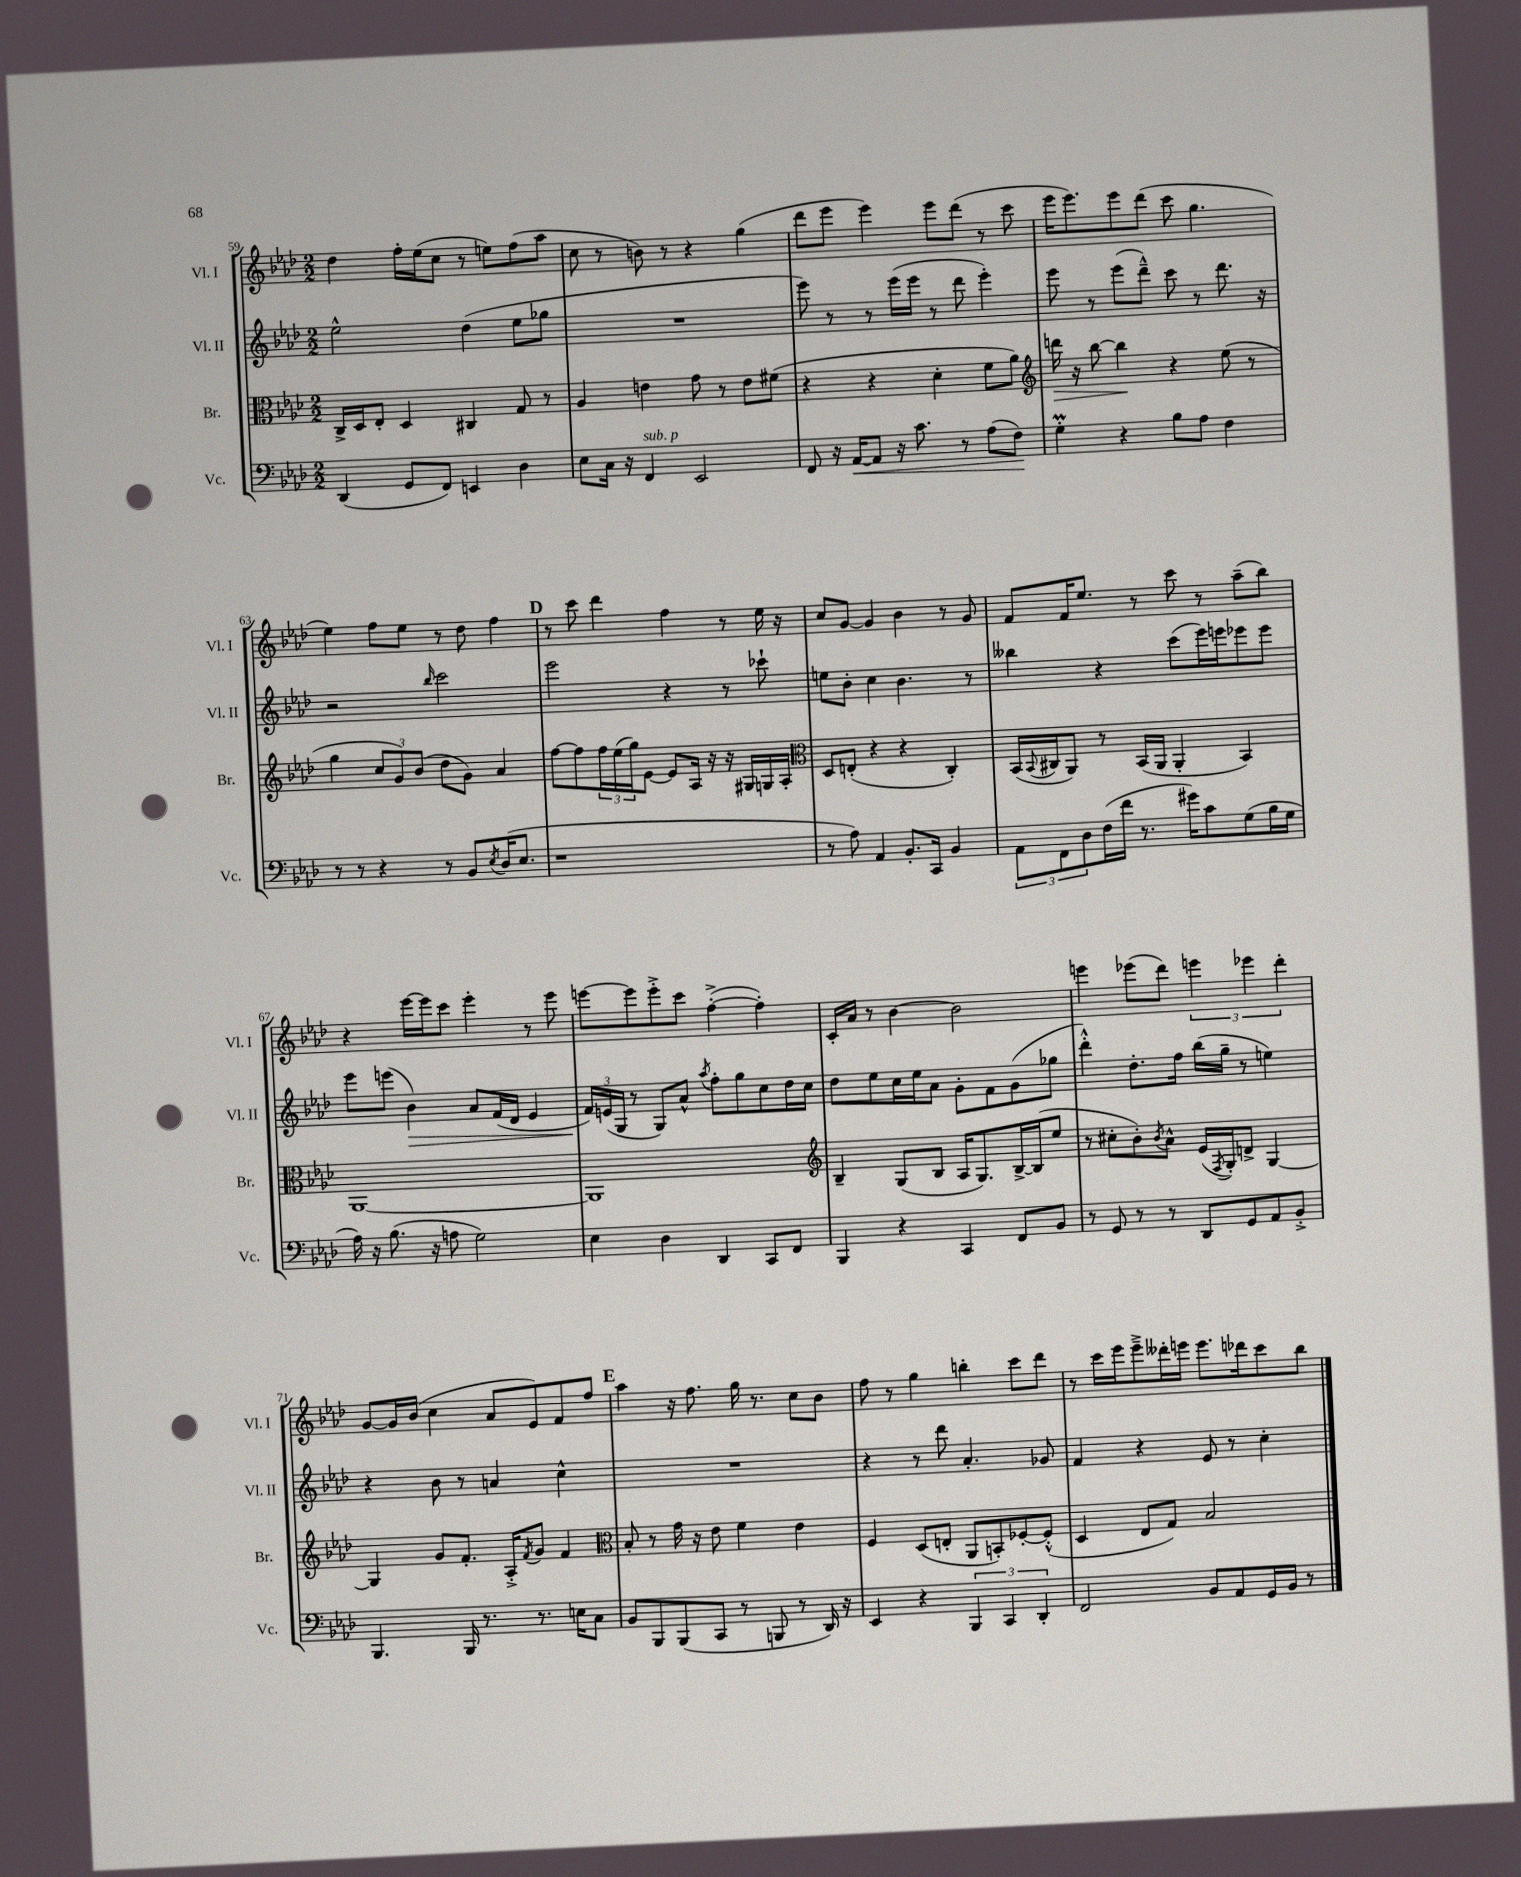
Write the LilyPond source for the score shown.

<<
\new StaffGroup <<
\new Staff = "s0" \with { instrumentName = "Vl. I" shortInstrumentName = "Vl. I" } {
    \clef treble \key aes \major \numericTimeSignature \time 2/2
    des''4 f''16-. ees''16( c''8 r8 e''8) f''8( aes''8 |
    c''8 r8 b'8) r8 r4 g''4( |
    des'''8 ees'''8 ees'''4) ees'''8 des'''8( r8 c'''8 |
    ees'''16 ees'''8.) ees'''8 des'''8( c'''8 g''4. |
    ees''4) f''8 ees''8 r8 des''8 f''4 |
    \mark \markup { \bold "D" } r8 c'''8 des'''4 f''4 r8 ees''16 r16 |
    c''8 g'8~ g'4 bes'4 r8 g'8 |
    f'8 f'16 ees''8. r8 c'''8 r8 aes''8--( bes''8) |
    r4 ees'''16~ ees'''16 c'''8 ees'''4-. r8 ees'''8 |
    e'''8~ e'''8 e'''8-.-> c'''8 f''4~-.->( f''4-.) |
    c'16-. aes'16 r8 bes'4~ bes'2 |
    e'''4 ees'''8( des'''8) \tuplet 3/2 { e'''4 ees'''4 des'''4-. } |
    g'8~ g'16 bes'16( c''4 aes'8 ees'8) f'8 f''8 |
    \mark \markup { \bold "E" } aes''4 r16 f''8. g''16 r8. c''8 bes'8 |
    f''8 r8 g''4 b''4-. c'''8 des'''8 |
    r8 c'''16 ees'''16 ees'''8---> deses'''16-. e'''16 e'''8. des'''16 c'''8 bes''8 \bar "|." |
}
\new Staff = "s1" \with { instrumentName = "Vl. II" shortInstrumentName = "Vl. II" } {
    \clef treble \key aes \major \numericTimeSignature \time 2/2
    ees''2-^ des''4( ees''8 ges''8 |
    R1 |
    ees'''8) r8 r8 ees'''16( ees'''16 r8 des'''8 ees'''4-.) |
    ees'''8 r8 ees'''8( des'''8---^) c'''8 r8 des'''8. r16 |
    r2 \grace { bes''16 } c'''2 |
    \mark \markup { \bold "D" } ees'''2 r4 r8 ces'''8-! |
    e''8 bes'8-. c''4 bes'4. r8 |
    beses''4 r4 c'''8( ees'''16) e'''16 ees'''8 ees'''8 |
    ees'''8 e'''8( bes'4\>) aes'8 f'16( des'16 ees'4 |
    \tuplet 3/2 { f'16\!) e'16( g16 } r8 g8) aes'8-^ \acciaccatura { aes''8 } f''8-. g''8 c''8 des''16 c''16 |
    des''8 ees''8 c''16 ees''16 aes'8 g'8-. f'8 g'8( ges''8 |
    des'''4-.-^) des''8.-. f''16 bes''16( g''16-- r8 e''4) |
    r4 bes'8 r8 a'4 c''4-^ |
    \mark \markup { \bold "E" } R1 |
    r4 r8 des'''8 aes'4.-. ges'8 |
    f'4 r4 ees'8 r8 c''4-. \bar "|." |
}
\new Staff = "s2" \with { instrumentName = "Br." shortInstrumentName = "Br." } {
    \clef alto \key aes \major \numericTimeSignature \time 2/2
    c16-> des16 ees8-. des4 cis4 g8 r8 |
    aes4 e'4 g'8 r8 e'8 fis'8( |
    r4 r4 des'4-. f'8 aes'8) |
    \clef treble d'''16\> r16 bes''8~ bes''4\! r4 ees''8( r8 |
    g''4 \tuplet 3/2 { c''8 g'8) bes'8( } des''8 g'8) aes'4 |
    \mark \markup { \bold "D" } f''8~ f''8 \tuplet 3/2 { f''16 ees''16( g''16) } ees'8~ ees'8 aes16 r16 r16 gis16 g16 aes16-. |
    \clef alto des8 e8-.( r4 r4 c4-.) |
    bes,16( \appoggiatura { bes,8 } cis16 aes,8) r8 bes,16( aes,16 aes,4-. bes,4) |
    aes,1~ |
    aes,1 |
    \clef treble bes4-- g8( bes8 aes16 g8.) bes16~-> bes16( ees''8 |
    r8 cis''8-. bes'8-.) \acciaccatura { bes'8 } aes'8-^ ees'16( \acciaccatura { f8 } g16-.) d'8-> g4~ |
    g4 g'8 f'8.-. aes16-.-> \acciaccatura { f'8 } g'8 f'4 |
    \mark \markup { \bold "E" } \clef alto bes8-. r8 g'16 r16 ees'8 f'4 ees'4 |
    f4 des8( e8-. aes,8 b,8-.) fes8~-. fes8-.-^( |
    des4 ees8 g8) bes2 \bar "|." |
}
\new Staff = "s3" \with { instrumentName = "Vc." shortInstrumentName = "Vc." } {
    \clef bass \key aes \major \numericTimeSignature \time 2/2
    des,4( g,8 f,8) e,4 des4 |
    ees8 c16 r16 f,4^\markup { \italic "sub. p" } ees,2 |
    f,8 r16 aes,16~\< aes,8 r16 c'8. r8 aes8( f8\!) |
    g4-.\prall r4 bes8 aes8 f4 |
    r8 r8 r4 r8 bes,8 \acciaccatura { ees8 } des16( ees8. |
    \mark \markup { \bold "D" } r1 |
    r8 aes8) aes,4 bes,8.-. c,16 bes,4 |
    \tuplet 3/2 { aes,8 f,8 des8 } f16( f'16 r8. gis'16) c'8 g8( bes16 g16 |
    aes16) r16 bes8.( r16 a8 g2) |
    ees4 des4 des,4 c,8 f,8 |
    bes,,4 r4 c,4 f,8 bes,8 |
    r8 g,8 r8 r8 des,8 g,8 aes,8 bes,8-.-> |
    bes,,4. bes,,16 r8. r8. e16 c8 |
    \mark \markup { \bold "E" } bes,8 bes,,8 bes,,8( c,8 r8 b,,8 r8 des,16) r16 |
    ees,4 r4 \tuplet 3/2 { bes,,4 c,4 des,4-. } |
    f,2 bes,8 aes,8 g,16 bes,16 r8 \bar "|." |
}
>>
>>
\layout { \context { \Score currentBarNumber = #59 } }
